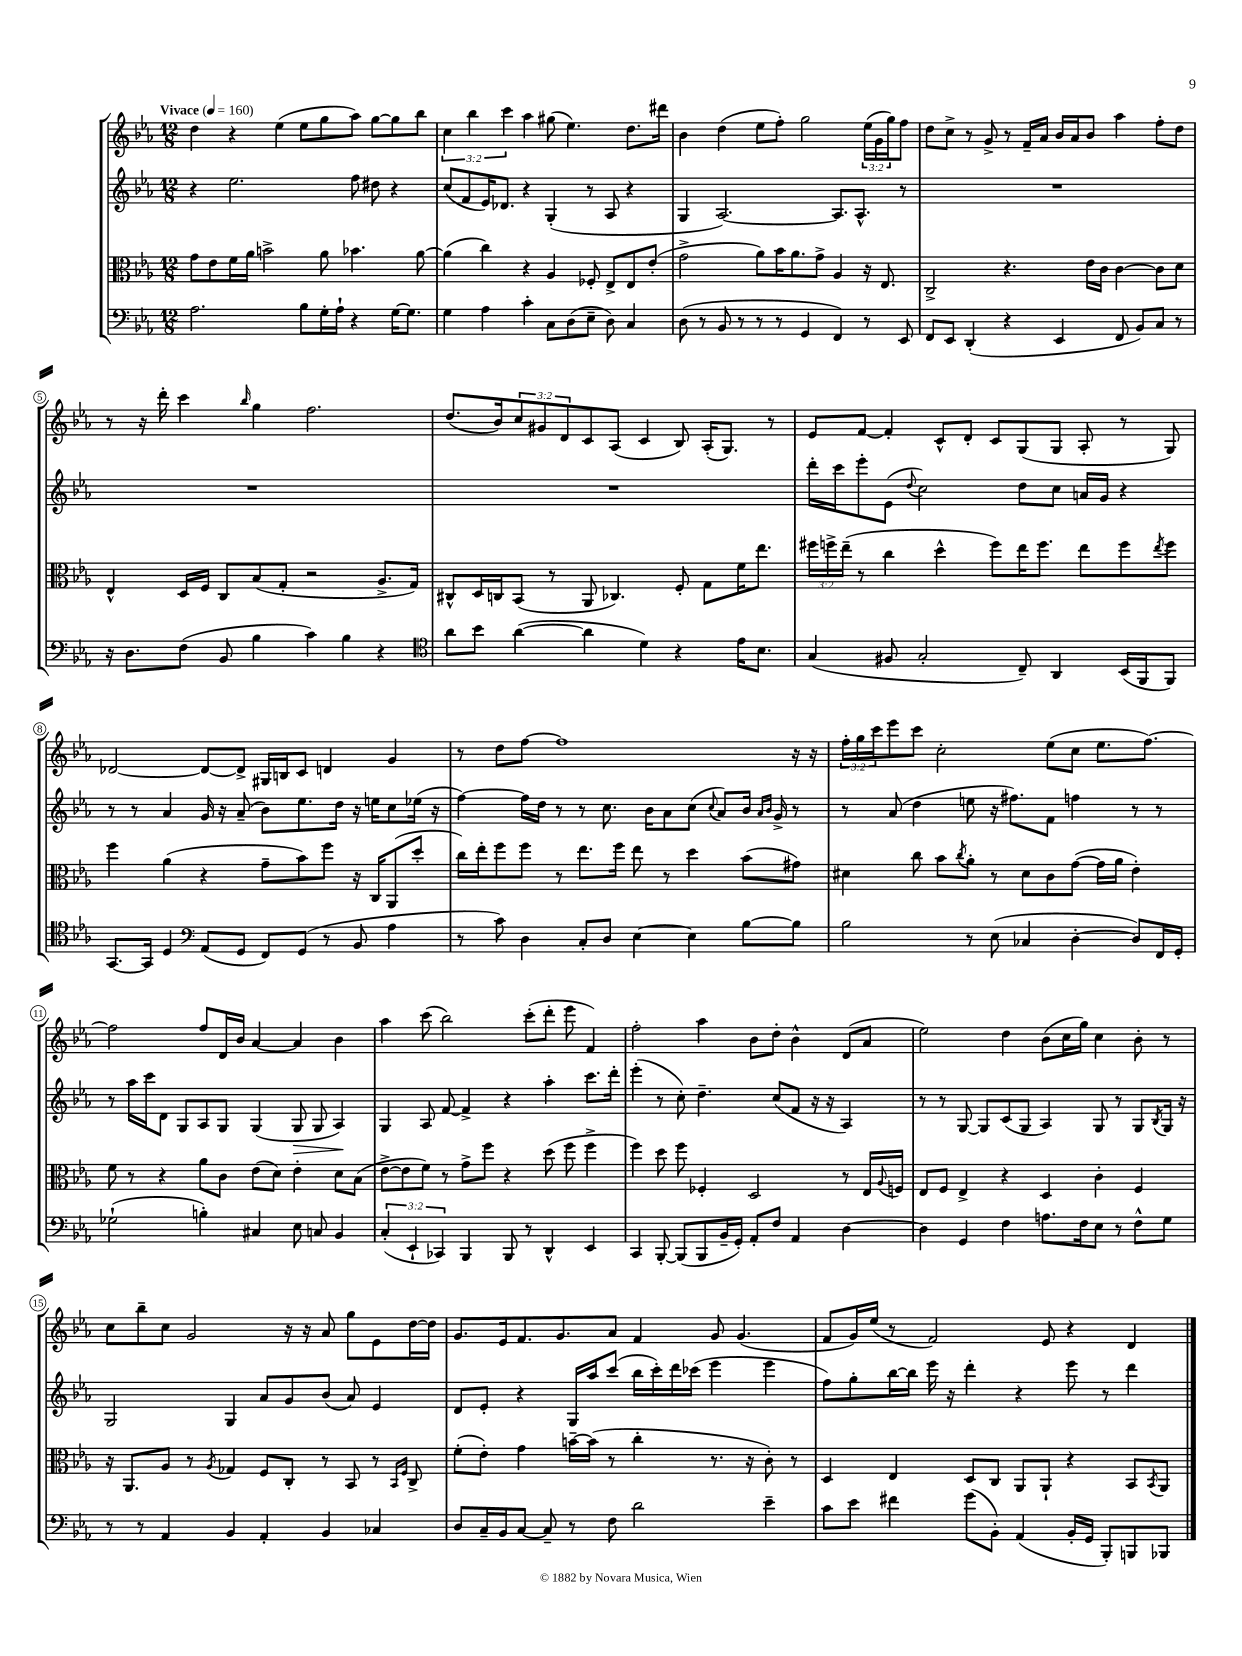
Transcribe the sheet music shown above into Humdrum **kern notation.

**kern	**kern	**kern	**dynam	**kern
*part4	*part3	*part2	*part2	*part1
*staff4	*staff3	*staff2	*staff2	*staff1
*clefF4	*clefC3	*clefG2	*	*clefG2
*k[b-e-a-]	*k[b-e-a-]	*k[b-e-a-]	*	*k[b-e-a-]
*M12/8	*M12/8	*M12/8	*	*M12/8
*MM160	*MM160	*MM160	*	*MM160
=1	=1	=1	=1	=1
!	!	!	!	!LO:TX:a:B:t=Vivace
2.A-\	8g\L	4r	.	4dd\
.	8e-\	.	.	.
.	16f\L	2.ee-\	.	4r
.	16a-\JJ	.	.	.
.	2bn^\	.	.	.
.	.	.	.	(4ee-\
8B-\L	.	.	.	8ee-\L
16G'\L	8a-\	.	.	8gg\
16A-`\JJ	.	.	.	.
4r	4.b-X\	8ff\	.	8aa-\J)
.	.	8dd#X\	.	[8gg\L
[16G\KL	.	4r	.	8gg\]
8.G\J]	.	.	.	.
.	[8a-\	.	.	8bb-\J
=2	=2	=2	=2	=2
4G\	(4a-\]	(8cc/L	.	6cc\
.	.	8f/	.	.
.	.	.	.	6bb-\
4A-\	4cc\)	16e-/K)	.	.
.	.	8.d-X/J	.	.
.	.	.	.	6ccc\
4c'\	4r	4r	.	4aa-\
8C\L	4A-/	(4G'/	.	(8gg#X\
(8D\	.	.	.	4.ee-\)
8E-~\J	8F-X'/	8r	.	.
8D\)	8E-^/L	8A-/	.	.
4C/	8E-/	4r	.	8.dd\L
.	(8e-'/J	.	.	.
.	.	.	.	16ddd#X\Jk
=3	=3	=3	=3	=3
(8D\	2g^\	4G/	.	4b-\
8r	.	.	.	.
8BB-/	.	[2.A-/)	.	(4dd\
8r	.	.	.	.
8r	8a-\L)	.	.	8ee-\L
8r	16b-\K	.	.	8ff'\J)
.	8.a-\	.	.	.
4GG/	.	.	.	2gg\
.	8g^\J	.	.	.
4FF/)	4A-/	8.A-/L]	.	.
.	.	8.A-^^/J	.	.
8r	16r	.	.	(24ee-\LL
.	.	.	.	24g\
.	8.E-/	.	.	.
.	.	.	.	24gg\J)
8EE-/	.	8r	.	8ff\J
=4	=4	=4	=4	=4
8FF/L	2C^/	1.r	.	8dd\L
8EE-/J	.	.	.	8cc^\J
(4DD'/	.	.	.	8r
.	.	.	.	8g^/
4r	4.r	.	.	8r
.	.	.	.	16f~/LL
.	.	.	.	16a-/JJ
4EE-/	.	.	.	16b-/LL
.	.	.	.	16a-/J
.	16e-\LL	.	.	8b-/J
.	16c\JJ	.	.	.
8FF/	[4c\	.	.	4aa-\
8BB-/L)	.	.	.	.
8C/J	8c\L]	.	.	8ff'\L
8r	8d\J	.	.	8dd\J
!!LO:LB:g=z
=5	=5	=5	=5	=5
16r	4E-^^/	1.r	.	8r
8.D\L	.	.	.	.
.	.	.	.	16r
.	.	.	.	16ddd'\
(8F\J	16D/LL	.	.	4ccc\
.	16F/JJ	.	.	.
8BB-/	8C/L	.	.	.
.	.	.	.	16qqbb-/
4B-\	(8B-/	.	.	4gg\
.	8G'/J	.	.	.
4c\)	2r	.	.	2.ff\
4B-\	.	.	.	.
4r	8.A-^/L	.	.	.
.	16G/Jk)	.	.	.
=6	=6	=6	=6	=6
*clefC4	*	*	*	*
8a-\L	8C#X^^/L	1.r	.	(8.dd/L
8b-\J	16D/L	.	.	.
.	16Cn/J	.	.	16b-/k)
([4a-\	(8BB-/J	.	.	12cc/
.	.	.	.	12g#X/
.	8r	.	.	.
.	.	.	.	12d/
4a-\]	8AA-/	.	.	8c/
.	4.C-X/)	.	.	(8A-/J
4d\)	.	.	.	4c/
4r	8F'/	.	.	8B-/)
.	8G\L	.	.	(16A-'/KL
.	.	.	.	8.G/J)
16e-\KL	16f\K	.	.	.
8.B-\J	8.ee-\J	.	.	.
.	.	.	.	8r
=7	=7	=7	=7	=7
(4G/	24ff#X\LL	16ddd'\LL	.	8e-/L
.	24ffn^\	.	.	.
.	.	16ccc\J	.	.
.	(24ee-~\JJ	.	.	.
.	8r	8eee-'\	.	[8f/J
8F#X/	4cc\	(8e-\J	.	4f'/]
.	.	8qqdd/	.	.
2G'/	.	2cc\)	.	.
.	4dd^^\	.	.	8c^^/L
.	.	.	.	8d'/J
.	8ff\L)	.	.	8c/L
8C~/)	16ee-\K	8dd\L	.	(8G/
.	8.ff\J	.	.	.
4AA-/	.	8cc\J	.	8G/J
.	8ee-\L	16an/LL	.	8A-'/
.	.	16g/JJ	.	.
(16BB-/LL	8ff\	4r	.	8r
16FF/J	.	.	.	.
.	8qee-/	.	.	.
8FF/J)	8ff\J	.	.	8G/)
!!LO:LB:g=z
=8	=8	=8	=8	=8
[8.GG/L	4ff\	8r	.	[2d-X/
.	.	8r	.	.
16GG/Jk]	.	.	.	.
4D/	(4a-\	4a-/	.	.
*clefF4	*	*	*	*
(8AA-/L	4r	16g/	.	8d-/L_
.	.	16r	.	.
8GG/J	.	(8a-~/	.	8d-^/J]
8FF/L)	8g~\L	8b-\L)	.	16G#X/LL
.	.	.	.	16Bn/J
(8GG/J	8b-\)	8.ee-\	.	8c/J
8r	8ff\J	.	.	4dn/
.	.	16dd\Jk	.	.
8BB-/	16r	16r	.	.
.	16C/KL	16een\KL	.	.
4A-\	(8AA-/	8cc\	.	4g/
.	8dd'/J	(16ee-X\Jk	.	.
.	.	16r	.	.
=9	=9	=9	=9	=9
8r	16cc\LL)	[4ff\)	.	8r
.	16ee-'\J	.	.	.
8c\)	8ff\	.	.	8dd\L
4D\	8ff\J	16ff\LL]	.	[8ff\J
.	.	16dd\JJ	.	.
.	8r	8r	.	1ff]
8C'/L	8.ee-\L	8r	.	.
8D/J	.	8.cc\	.	.
.	16ff\Jk	.	.	.
[4E-\	8ee-\	.	.	.
.	.	16b-\KL	.	.
.	8r	8a-\	.	.
4E-\]	4dd\	(8cc\J	.	.
.	.	8qqcc/	.	.
.	.	8a-/L)	.	.
[8B-\L	(8b-\L	16b-/Jk	.	.
.	.	16qqa-/LL	.	.
.	.	16qqb-/JJ	.	.
.	.	16g^/	.	.
8B-\J]	8g#X\J)	8r	.	16r
.	.	.	.	16r
=10	=10	=10	=10	=10
2B-\	4d#X\	8r	.	24ff'\LL
.	.	.	.	24gg\
.	.	.	.	24ccc\J
.	.	(8a-/	.	8eee-\
.	8cc\	4dd\	.	8ccc\J
.	8b-\L	.	.	2cc'\
.	8qcc/	.	.	.
8r	8a-'\J	8een\	.	.
(8E-\	8r	16r	.	.
.	.	8.ff#X\L)	.	.
4C-X/	8d#\L	.	.	.
.	8c\	8f\J	.	(8ee-\L
[4D'\	([8g\J	4ffn\	.	8cc\J
.	16g\LL]	.	.	8.ee-\L
.	16a-\JJ	.	.	.
8D/L])	4e-'\)	8r	.	.
.	.	.	.	[8.ff\J)
16FF/L	.	8r	.	.
16GG'/JJ	.	.	.	.
!!LO:LB:g=z
=11	=11	=11	=11	=11
(2G-X`\	8f\	8r	.	2ff\]
.	8r	16aa-\LL	.	.
.	.	16ccc\J	.	.
.	4r	8d\J	.	.
.	.	8G/L	.	.
4Bn'\)	8a-\L	8A-/	.	8ff/L
.	8c\J	8G/J	.	16d/L
.	.	.	.	16b-/JJ
4C#X/	(8e-\L	(4G/	.	[4a-/
.	8d\J)	.	.	.
!	!	!	!LO:HP:b	!
8E-\	4e-'\	8G/	>	4a-/]
8Cn/	.	8G/	.	.
4BB-/	8d\L	4A-/)	.	4b-\
.	(8B-\J	.	.	.
.	.	.	]	.
=12	=12	=12	=12	=12
(6C'/	[8e-^\L	4G/	.	4aa-\
.	8e-\]	.	.	.
6EE-`/	.	.	.	.
.	8f\J)	8A-/	.	(8ccc\
6CC-X/)	.	.	.	.
.	8r	[8f/	.	2bb-\)
4BBB-/	8g^\L	4f^/]	.	.
.	8ff\J	.	.	.
8BBB-/	4r	4r	.	.
8r	.	.	.	(8ccc'\L
4DD^^/	(8dd\	4aa-'\	.	8ddd'\J
.	8ff\	.	.	8eee-\
4EE-/	4ff^\	8.ccc\L	.	4f/)
.	.	16ddd'\Jk	.	.
=13	=13	=13	=13	=13
4CC/	4ff\)	(4eee-'\	.	2ff'\
[8BBB-'/	8dd\	8r	.	.
(8BBB-/L]	8ff\	8cc'\)	.	.
8BBB-/	4F-X'/	4.dd~\	.	4aa-\
16BB-~/L	.	.	.	.
16GG'/JJ)	.	.	.	.
8AA-'/L	2D/	.	.	8b-\L
8F/J	.	(8cc/L	.	8dd'\J
4AA-/	.	8f/J	.	4b-^^\
.	.	16r	.	.
.	.	16r	.	.
[4D\	8r	4A-/)	.	(8d/L
.	16E-/LL	.	.	8a-/J
.	8qqA-/	.	.	.
.	16Fn/JJ	.	.	.
=14	=14	=14	=14	=14
4D\]	8E-/L	8r	.	2ee-\)
.	8F/J	8r	.	.
4GG/	4E-^/	[8G/	.	.
.	.	8G/L]	.	.
4F\	4r	(8c/	.	4dd\
.	.	8G/J	.	.
8.An\L	4D/	4A-/)	.	(8b-\L
.	.	.	.	16cc\L
16F\k	.	.	.	16gg\JJ)
8E-\J	4c'\	8G/	.	4cc\
8r	.	8r	.	.
8F^^\L	4F/	8G/L	.	8b-'\
.	.	8qB-/	.	.
8G\J	.	16G/Jk	.	8r
.	.	16r	.	.
!!LO:LB:g=z
=15	=15	=15	=15	=15
8r	16r	2G/	.	8cc\L
.	8.AA-/L	.	.	.
8r	.	.	.	8bb-~\
4AA-/	8A-/J	.	.	8cc\J
.	8r	.	.	2g/
.	8qA-/	.	.	.
4BB-/	4G-X/	4G/	.	.
4AA-'/	8F/L	8a-/L	.	.
.	8C'/J	8g/	.	16r
.	.	.	.	16r
4BB-/	8r	(8b-/J	.	8a-/
.	8BB-/	8a-/)	.	8gg\L
4C-X/	8r	4e-/	.	8e-\
.	16qqBB-/LL	.	.	.
.	16qqF/JJ	.	.	.
.	8C^/	.	.	[16dd\L
.	.	.	.	16dd\JJ]
=16	=16	=16	=16	=16
8D/L	(8f'\L	8d/L	.	8.g/L
16C~/L	8e-'\J)	8e-'/J	.	.
16BB-/J	.	.	.	16e-/k
[8C/J	4g\	4r	.	8.f/
8C~/]	.	.	.	.
.	.	.	.	8.g/
8r	[16bn~\LL	16G/LL	.	.
.	(16b\JJ]	16aa-/J	.	.
8F\	8r	(8ccc/J	.	8a-/J
2d\	4cc'\	16bb-\LL	.	4f/
.	.	16ccc'\)	.	.
.	.	16ddd\	.	.
.	.	(16ccc-X\JJ	.	.
.	8.r	4eee-\	.	8g/
.	.	.	.	(4.g/
.	16r	.	.	.
4e-~\	8c'\)	4eee-\	.	.
.	8r	.	.	.
=17	=17	=17	=17	=17
8c\L	4D/	8ff\L)	.	8f/L
8e-\J	.	8gg'\	.	16g/L)
.	.	.	.	(16ee-/JJ
4f#X\	4E-/	[16bb-\L	.	8r
.	.	16bb-\JJ]	.	.
.	.	16eee-\	.	2f/)
.	.	16r	.	.
(8g\L	8D/L	4ddd'\	.	.
8BB-'\J)	8C/J	.	.	.
(4AA-/	8AA-/L	4r	.	.
.	8AA-`/J	.	.	8e-/
16BB-'/LL	4r	8eee-\	.	4r
16GG/JJ	.	.	.	.
8BBB-'/L)	.	8r	.	.
8BBBn/	8BB-/L	4ddd\	.	4d/
.	8qBB-/	.	.	.
8BBB-X/J	8AA-/J	.	.	.
==	==	==	==	==
*-	*-	*-	*-	*-
